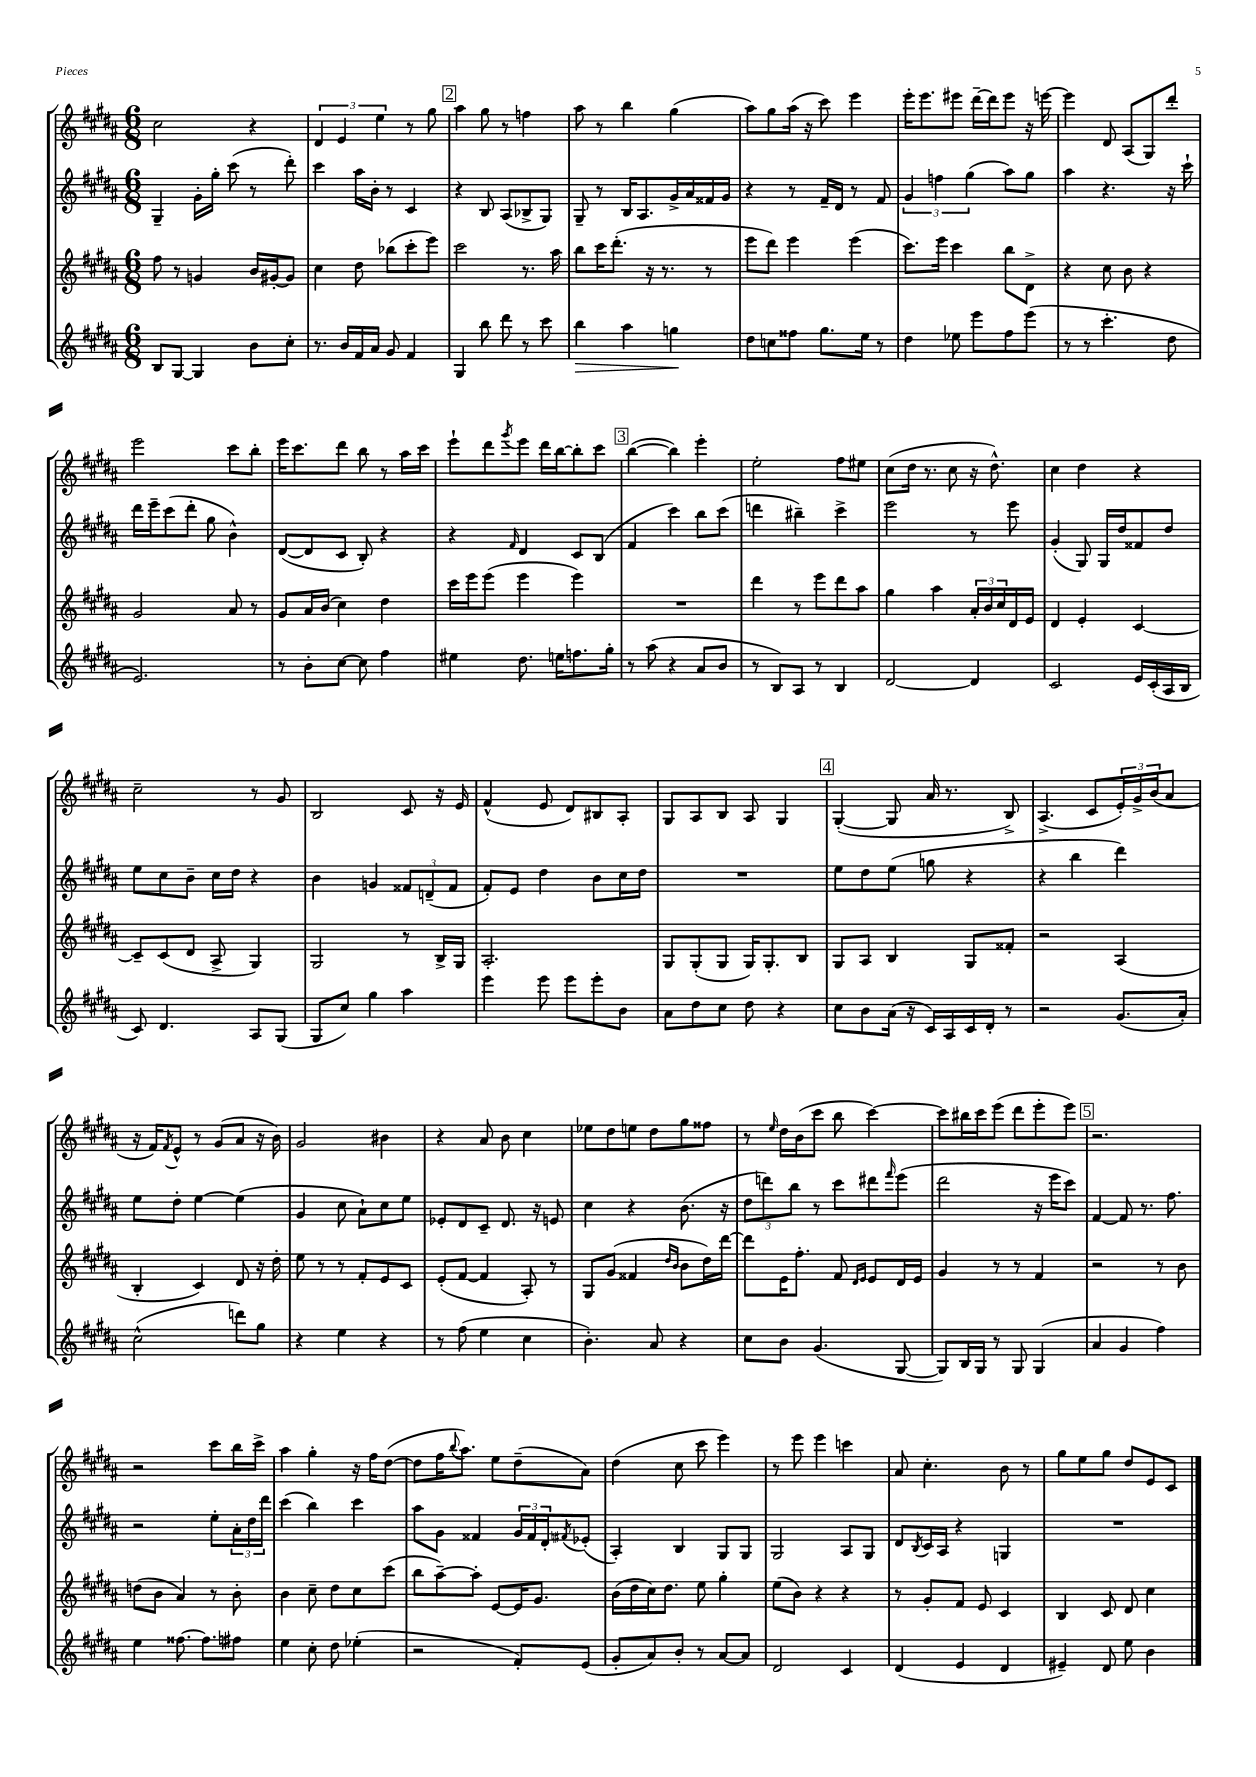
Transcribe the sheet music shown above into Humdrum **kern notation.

**kern	**kern	**kern	**kern
*staff4	*staff3	*staff2	*staff1
*clefG2	*clefG2	*clefG2	*clefG2
*k[f#c#g#d#a#]	*k[f#c#g#d#a#]	*k[f#c#g#d#a#]	*k[f#c#g#d#a#]
*M6/8	*M6/8	*M6/8	*M6/8
8B	8ff#	4G#~	2cc#
[8G#	8r	.	.
4G#]	4g	16g#'	.
.	.	16gg#'	.
.	.	(8ccc#	.
8b	16b	8r	4r
.	[16g#'	.	.
8cc#'	8g#]	8ddd#')	.
=	=	=	=
8.r	4cc#	4ccc#	6d#
.	.	.	6e
16b	.	.	.
16f#	8dd#	16aa#	.
16a#	.	16b'	.
.	.	.	6ee
8g#	(8bb-	8r	.
4f#	8ccc#'	4c#	8r
.	8eee)	.	8gg#
=	=	=	=
4G#	2ccc#	4r	4aa#
8bb	.	8B	8gg#
8ddd#	.	(8A#	8r
8r	8.r	8B-^	4ff
8ccc#	.	8G#)	.
.	16aa#	.	.
=	=	=	=
4bb	8bb	8G#~	8aa#
.	16ccc#	8r	8r
.	(8.ddd#'	.	.
4aa#	.	16B	4bb
.	.	8.A#	.
.	16r	.	.
.	8.r	.	.
4gg	.	16g#^	(4gg#
.	.	16a#	.
.	8r	16f##	.
.	.	16g#	.
=	=	=	=
8dd#	8eee	4r	8aa#)
8cc	8ddd#)	.	8gg#
8ff##	4eee	8r	(16aa#
.	.	.	16r
8.gg#	.	16f#~	8ccc#)
.	.	16d#	.
.	(4eee	8r	4eee
16ee	.	.	.
8r	.	8f#	.
=	=	=	=
4dd#	8.ccc#)	6g#	16eee'
.	.	.	8.eee
.	.	6ff	.
.	16eee	.	.
8ee-	4ccc#	.	8eee#
.	.	(6gg#	.
8eee	.	.	[16ddd#~
.	.	.	16ddd#]
8ff#	8bb	8aa#)	8eee#
(8eee	8d#^	8gg#	16r
.	.	.	[16eee
=	=	=	=
8r	4r	4aa#	4eee]
8r	.	.	.
4.ccc#'	8cc#	4.r	8d#
.	8b	.	(8A#
.	4r	.	8G#)
8dd#	.	16r	8ddd#'
.	.	16ccc#`	.
=	=	=	=
2.e)	2g#	16ddd#	2eee
.	.	16eee~	.
.	.	(8ccc#	.
.	.	8ddd#'	.
.	.	8gg#	.
.	8a#	4b^^)	8ccc#
.	8r	.	8bb'
=	=	=	=
8r	8g#	([8d#	16eee
.	.	.	8.ccc#
8b'	16a#	8d#]	.
.	(16b	.	.
[8cc#	4cc#)	8c#	8ddd#
8cc#]	.	8B')	8bb
4ff#	4dd#	4r	8r
.	.	.	16aa#
.	.	.	16ccc#
=	=	=	=
4ee#	16ccc#	4r	8eee`
.	16eee	.	.
.	(8eee	.	8ddd#
.	.	16qqf#	8qggg#
8.dd#	4eee	4d#	8eee
.	.	.	16ddd#
16ee	.	.	[16bb
8.ff	4eee)	8c#	8bb']
.	.	(8B	8ccc#
16gg#'	.	.	.
=	=	=	=
8r	2.r	4f#	([4bb
(8aa#	.	.	.
4r	.	4ccc#)	4bb])
8a#	.	8bb	4eee'
8b	.	(8ccc#	.
=	=	=	=
8r	4ddd#	4ddd	2ee'
8B)	.	.	.
8A#	8r	4bb#~)	.
8r	8eee	.	.
4B	8ddd#	4ccc#^	8ff#
.	8aa#	.	8ee#
=	=	=	=
[2d#	4gg#	2eee	(8cc#
.	.	.	16dd#
.	.	.	8.r
.	4aa#	.	.
.	.	.	8cc#
4d#]	24a#'	8r	16r
.	24b	.	.
.	.	.	8.dd#^^)
.	24cc#	.	.
.	16d#	8eee	.
.	16e	.	.
=	=	=	=
2c#	4d#	(4g#'	4cc#
.	4e'	8G#)	4dd#
.	.	16G#	.
.	.	16dd#	.
16e	[4c#	8f##	4r
(16c#'	.	.	.
16A#	.	8dd#	.
16B	.	.	.
=	=	=	=
8c#)	8c#~]	8ee	2cc#~
4.d#	(8c#	8cc#	.
.	8d#	8b~	.
.	8A#^	16cc#	.
.	.	16dd#	.
8A#	4G#)	4r	8r
(8G#	.	.	8g#
=	=	=	=
8G#	2G#	4b	2B
8cc#)	.	.	.
4gg#	.	4g	.
4aa#	8r	12f##	8c#
.	.	(12d~	.
.	16B^	.	16r
.	.	12f##	.
.	16G#	.	16e
=	=	=	=
4eee	2.A#'	8f#')	(4f#^^
.	.	8e	.
8eee	.	4dd#	8e
8eee	.	.	8d#)
8eee'	.	8b	8B#
8b	.	16cc#	8A#'
.	.	16dd#	.
=	=	=	=
8a#	8G#	2.r	8G#
8dd#	(8G#'	.	8A#
8cc#	8G#	.	8B
8dd#	16G#)	.	8A#
.	8.G#'	.	.
4r	.	.	4G#
.	8B	.	.
=	=	=	=
8cc#	8G#	8ee	([4G#'
8b	8A#	8dd#	.
(16a#	4B	(8ee	8G#]
16r	.	.	.
16c#)	.	8gg	16a#
16A#	.	.	8.r
16c#	8G#	4r	.
16d#'	.	.	.
8r	8f##'	.	8B^)
=	=	=	=
2r	2r	4r	(4.A#^
.	.	4bb	.
.	.	.	8c#
(8.g#	(4A#	4ddd#)	24e')
.	.	.	24g#^
.	.	.	(24b
.	.	.	8a#
16a#')	.	.	.
=	=	=	=
(2cc#^^	4B'	8ee	16r
.	.	.	16f#)
.	.	.	8qf#
.	.	8dd#'	8e^^
.	4c#)	[4ee	8r
.	.	.	(8g#
8ddd)	8d#	(4ee]	8a#
8gg#	16r	.	16r
.	16dd#'	.	16b)
=	=	=	=
4r	8ee	4g#	2g#
.	8r	.	.
4ee	8r	8cc#	.
.	8f#'	8a#`)	.
4r	8e	8cc#	4b#
.	8c#	8ee	.
=	=	=	=
8r	(8e'	8e-'	4r
(8ff#	[8f#	8d#	.
4ee	4f#]	8c#~	8a#
.	.	8.d#	8b
4cc#	8A#')	.	4cc#
.	.	16r	.
.	8r	8e	.
=	=	=	=
4.b')	8G#	4cc#	8ee-
.	(8g#	.	8dd#
.	4f##	4r	8ee
8a#	.	.	8dd#
.	16qqdd#	.	.
.	16qqb	.	.
4r	8b	(8.b	8gg#
.	16dd#)	.	8ff##
.	[16ddd#	16r	.
=	=	=	=
8cc#	8ddd#]	12dd#	8r
.	.	12ddd)	.
.	.	.	16qqee
8b	16e	.	16dd#
.	.	12bb	.
.	8.ff#'	.	(16b
(4.g#	.	8r	8ccc#
.	8f#	8ccc#	8bb
.	16qqd#	.	.
.	16qqe	.	.
.	8e	8ddd#	[4ccc#)
.	.	16qqfff#	.
[8G#	16d#	(8eee	.
.	16e	.	.
=	=	=	=
8G#])	4g#	2ddd#	8ccc#]
16B	.	.	16bb#
16G#	.	.	16ccc#
8r	8r	.	(8eee
8G#	8r	.	8ddd#
(4G#	4f#	16r	8eee'
.	.	16eee	.
.	.	8ccc#)	8eee)
=	=	=	=
4a#	2r	[4f#	2.r
4g#	.	8f#]	.
.	.	8.r	.
4ff#)	8r	.	.
.	.	8.ff#	.
.	8b	.	.
=	=	=	=
4ee	(8dd	2r	2r
.	8b	.	.
[8.ff##	4a#)	.	.
8.ff##]	.	.	.
.	8r	8ee'	8ccc#
8ff#	8b'	24a#'	16bb
.	.	24dd#	.
.	.	.	16ccc#^
.	.	24ddd#	.
=	=	=	=
4ee	4b	(4ccc#	4aa#
8cc#'	8cc#~	4bb)	4gg#'
8dd#	8dd#	.	.
(4ee-'	8cc#	4ccc#	16r
.	.	.	16ff#
.	(8ccc#	.	([8dd#
=	=	=	=
2r	8bb	8aa#	8dd#]
.	[8aa#~)	8g#	16ff#
.	.	.	8qqbb
.	.	.	8.aa#)
.	8aa#']	4f##	.
.	[8e	.	8ee
8f#')	16e]	24g#	(8dd#~
.	.	24f##	.
.	8.g#	.	.
.	.	24d#'	.
.	.	8qf#	.
(8e	.	(8e-'	8a#)
=	=	=	=
8g#'	(16b	4A#')	(4dd#
.	16dd#	.	.
8a#)	16cc#)	.	.
.	8.dd#	.	.
8b'	.	4B	8cc#
8r	8ee	.	8ccc#
[8a#	4gg#'	8G#	4eee)
8a#]	.	8G#	.
=	=	=	=
2d#	(8ee	2G#	8r
.	8b)	.	8eee
.	4r	.	4eee
4c#	4r	8A#	4ccc
.	.	8G#	.
=	=	=	=
(4d#	8r	8d#	8a#
.	.	8qB	.
.	8g#'	16c#	4.cc#'
.	.	16A#	.
4e	8f#	4r	.
.	8e	.	.
4d#	4c#	4G	8b
.	.	.	8r
=	=	=	=
4e#~)	4B	2.r	8gg#
.	.	.	8ee
8d#	8c#	.	8gg#
8ee	8d#	.	8dd#
4b	4cc#	.	8e
.	.	.	8c#
==	==	==	==
*-	*-	*-	*-
